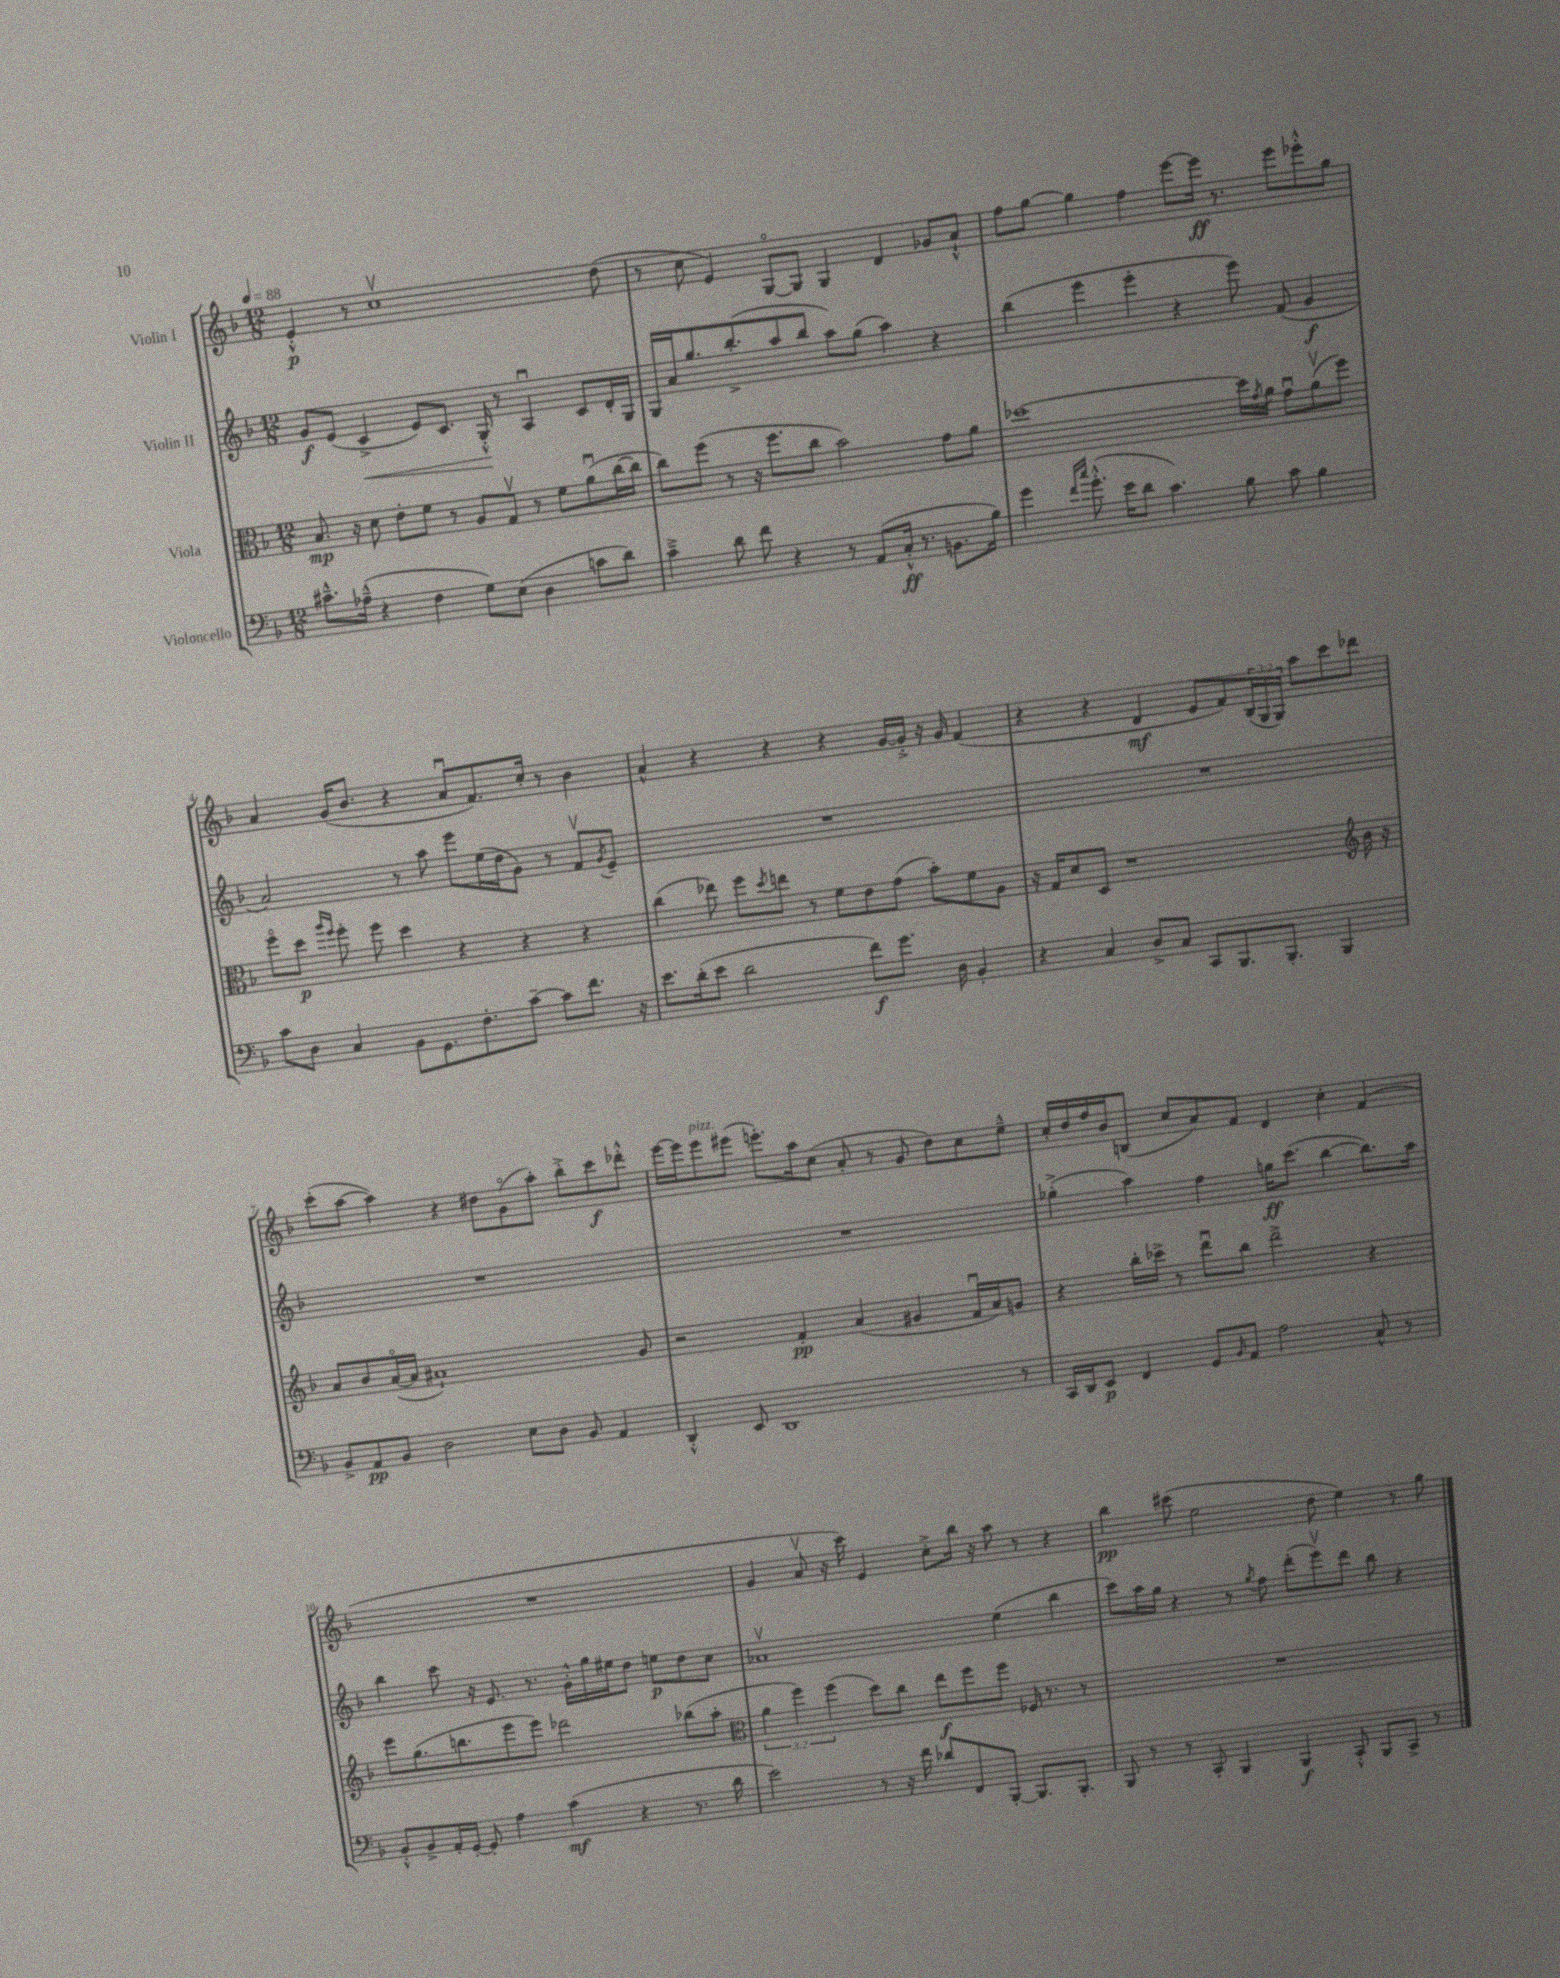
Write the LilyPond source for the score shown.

<<
\new StaffGroup <<
\new Staff = "s0" \with { instrumentName = "Violin I" } {
    \clef treble \key f \major \numericTimeSignature \time 12/8 \override Staff.TupletNumber.text = #tuplet-number::calc-fraction-text \tempo 4 = 88
    e'4-.-^\p r8 c''1\upbow d''8( |
    r8 c''8 e'4) g8~\flageolet g8 g4 d'4 ges'8 a'8-!-^ |
    f''8 g''8~ g''4 f''4 e'''8~ e'''16\ff r8. e'''8 ees'''8-.-^ g''8 |
    a'4 g'16( bes'8. r4 a'8\downbow f'8.) c''16-. r8 bes'4 |
    a'4-^ r4 r4 r4 g'16~ g'16-.-> r16 g'16 f'4( |
    r4 r4 d'4\mf e'8 f'8) \tuplet 3/2 { bes16( g16 g16) } a''8 c'''8 des'''8 |
    c'''8-.( a''8~ a''4) r4 dis''8 g'8\flageolet( a''8-.) bes''8-.-> c'''8\f des'''8-.-^ |
    e'''16~ e'''16 e'''8^\markup { \italic "pizz." } eis'''8( e'''8.-.) a''16 c''8( a'8-. r8 g'8 d''8) c''8 e''8---^ |
    c''16-. d''16 f''16 bes'16 b8( c''8 a'8) f'8 d'4 c''4-. f'4( |
    R1. |
    g'4 a'8\upbow r16 c'''16) e'4 c''8-.-> bes''16 r16 a''8 r8 r4 |
    bes''4\pp cis'''8( e''2 d''8 e''4) r8 g''8 \bar "|." |
}
\new Staff = "s1" \with { instrumentName = "Violin II" } {
    \clef treble \key f \major \numericTimeSignature \time 12/8
    g'8\f e'8( c'4->\< e'8) c'8. g16-.-^\! r8 a4\downbow c'8 d'16-. g16 |
    g16 a'16 g''8. bes''8.-.->( a''8 bes''8 a''8) g''8( a''4) r4 |
    bes''4( e'''4 e'''4-. r4 e'''8) f'8( g'4\f |
    a'2) r8 a''8 e'''8 e''16( d''16 g'8) r8 f'8\upbow \acciaccatura { g'8 } e'8-- |
    R1. |
    R1. |
    R1. |
    R1. |
    ges''4-.->( a''4) f''4 g''16\ff c'''8.( bes''4~ bes''8.) a''16 |
    bes''4 c'''8 r16 e'8. r8. g'16-.-^ g''16 eis''16 d''8 e''8\p d''8 c''8 |
    aes'1\upbow e''4( bes''4 |
    c'''8) a''16 g''16 r4 r8 \acciaccatura { g''8 } f''8 d'''8-.( e'''8\upbow) d'''8 bes''8 r4 \bar "|." |
}
\new Staff = "s2" \with { instrumentName = "Viola" } {
    \clef alto \key f \major \numericTimeSignature \time 12/8 \override Staff.TupletNumber.text = #tuplet-number::calc-fraction-text
    bes8.\mp r16 d'8 e'8-. f'8 r8 a8 g8\upbow r8 f'8 a'8\downbow( c''16~ c''16 |
    c''8) f''8( r8 r16 f''8. c''8 bes'2) g'8 a'8 |
    des''1~ des''16 \acciaccatura { g'8 } a'16 g'8\downbow a'8\upbow( f''8) |
    f''8\flageolet d''8\p \grace { a''16 f''16 } f''8-. f''8 d''4 r4 r4 r4 |
    c''4( ees''8) f''8 \acciaccatura { d''8 } e''8 r8 f'8 e'8 g'8( bes'8-.) f'8 a8 |
    r16 g16 d'8 d8 r1 \clef treble bes'16 r16 |
    a'8 bes'8 a'16~\flageolet( a'16 ais'1-!) g'8 |
    r2 f'4-.\pp a'4( gis'4 f'16\downbow a'16) g'8 |
    r4 bes''16-. ces'''16-> r8 d'''8\downbow bes''8 d'''2-> r4 |
    e'''8 g''8.( b''8. e'''8 e'''8) des'''2 bes''8( a''8-. |
    \clef alto \tuplet 3/2 { a'4 f''4) f''4( } d''8) c''8 e''8\f f''8 f''8 fes16 r8. r8 |
    R1. \bar "|." |
}
\new Staff = "s3" \with { instrumentName = "Violoncello" } {
    \clef bass \key f \major \numericTimeSignature \time 12/8
    cis'8.---^ aes16---^( r4 f4 g8) e8( d4 c'8 d'8) |
    c'4---> d'8 f'8 r4 r8 a,8( c16-.-^\ff r8. b,8. bes16) |
    g'4 \grace { f'16 c''16 } g'8.-.-^( e'16 d'8 c'4.) bes8 c'8 bes4 |
    c'8 d8 c4 bes,8 g,8. f8.-. c'8~-- c'8 f'8. r16 |
    e'8. d'16-.( e'8 d'2 f'8\f) g'8. d16 bes,4-. |
    r4 c4 d8-> c8 c,8 bes,,8. bes,,8.-. bes,,4 |
    bes,8-> a,8\pp bes,8 d2 e8 d8 bes,8 a,4 |
    d,4-.-^ e,8 d,1 r8 |
    c,16 d,16 e,8\p f,4 g,8 \grace { bes,16 } a,8 a2 c8-^ r8 |
    bes,8-.-^ bes,8-> a,16-. g,16~-. g,8-. a4 c'4\mf( r4 r8. d'16 |
    e'2) r8 r16 f'16 des'8 f,8 bes,,8~-. bes,,8. bes,,8.-. |
    bes,,8 r8 r8 c,8-. bes,,4 bes,,4\f c,8-.-^ bes,,8 c,8-> r8 \bar "|." |
}
>>
>>
